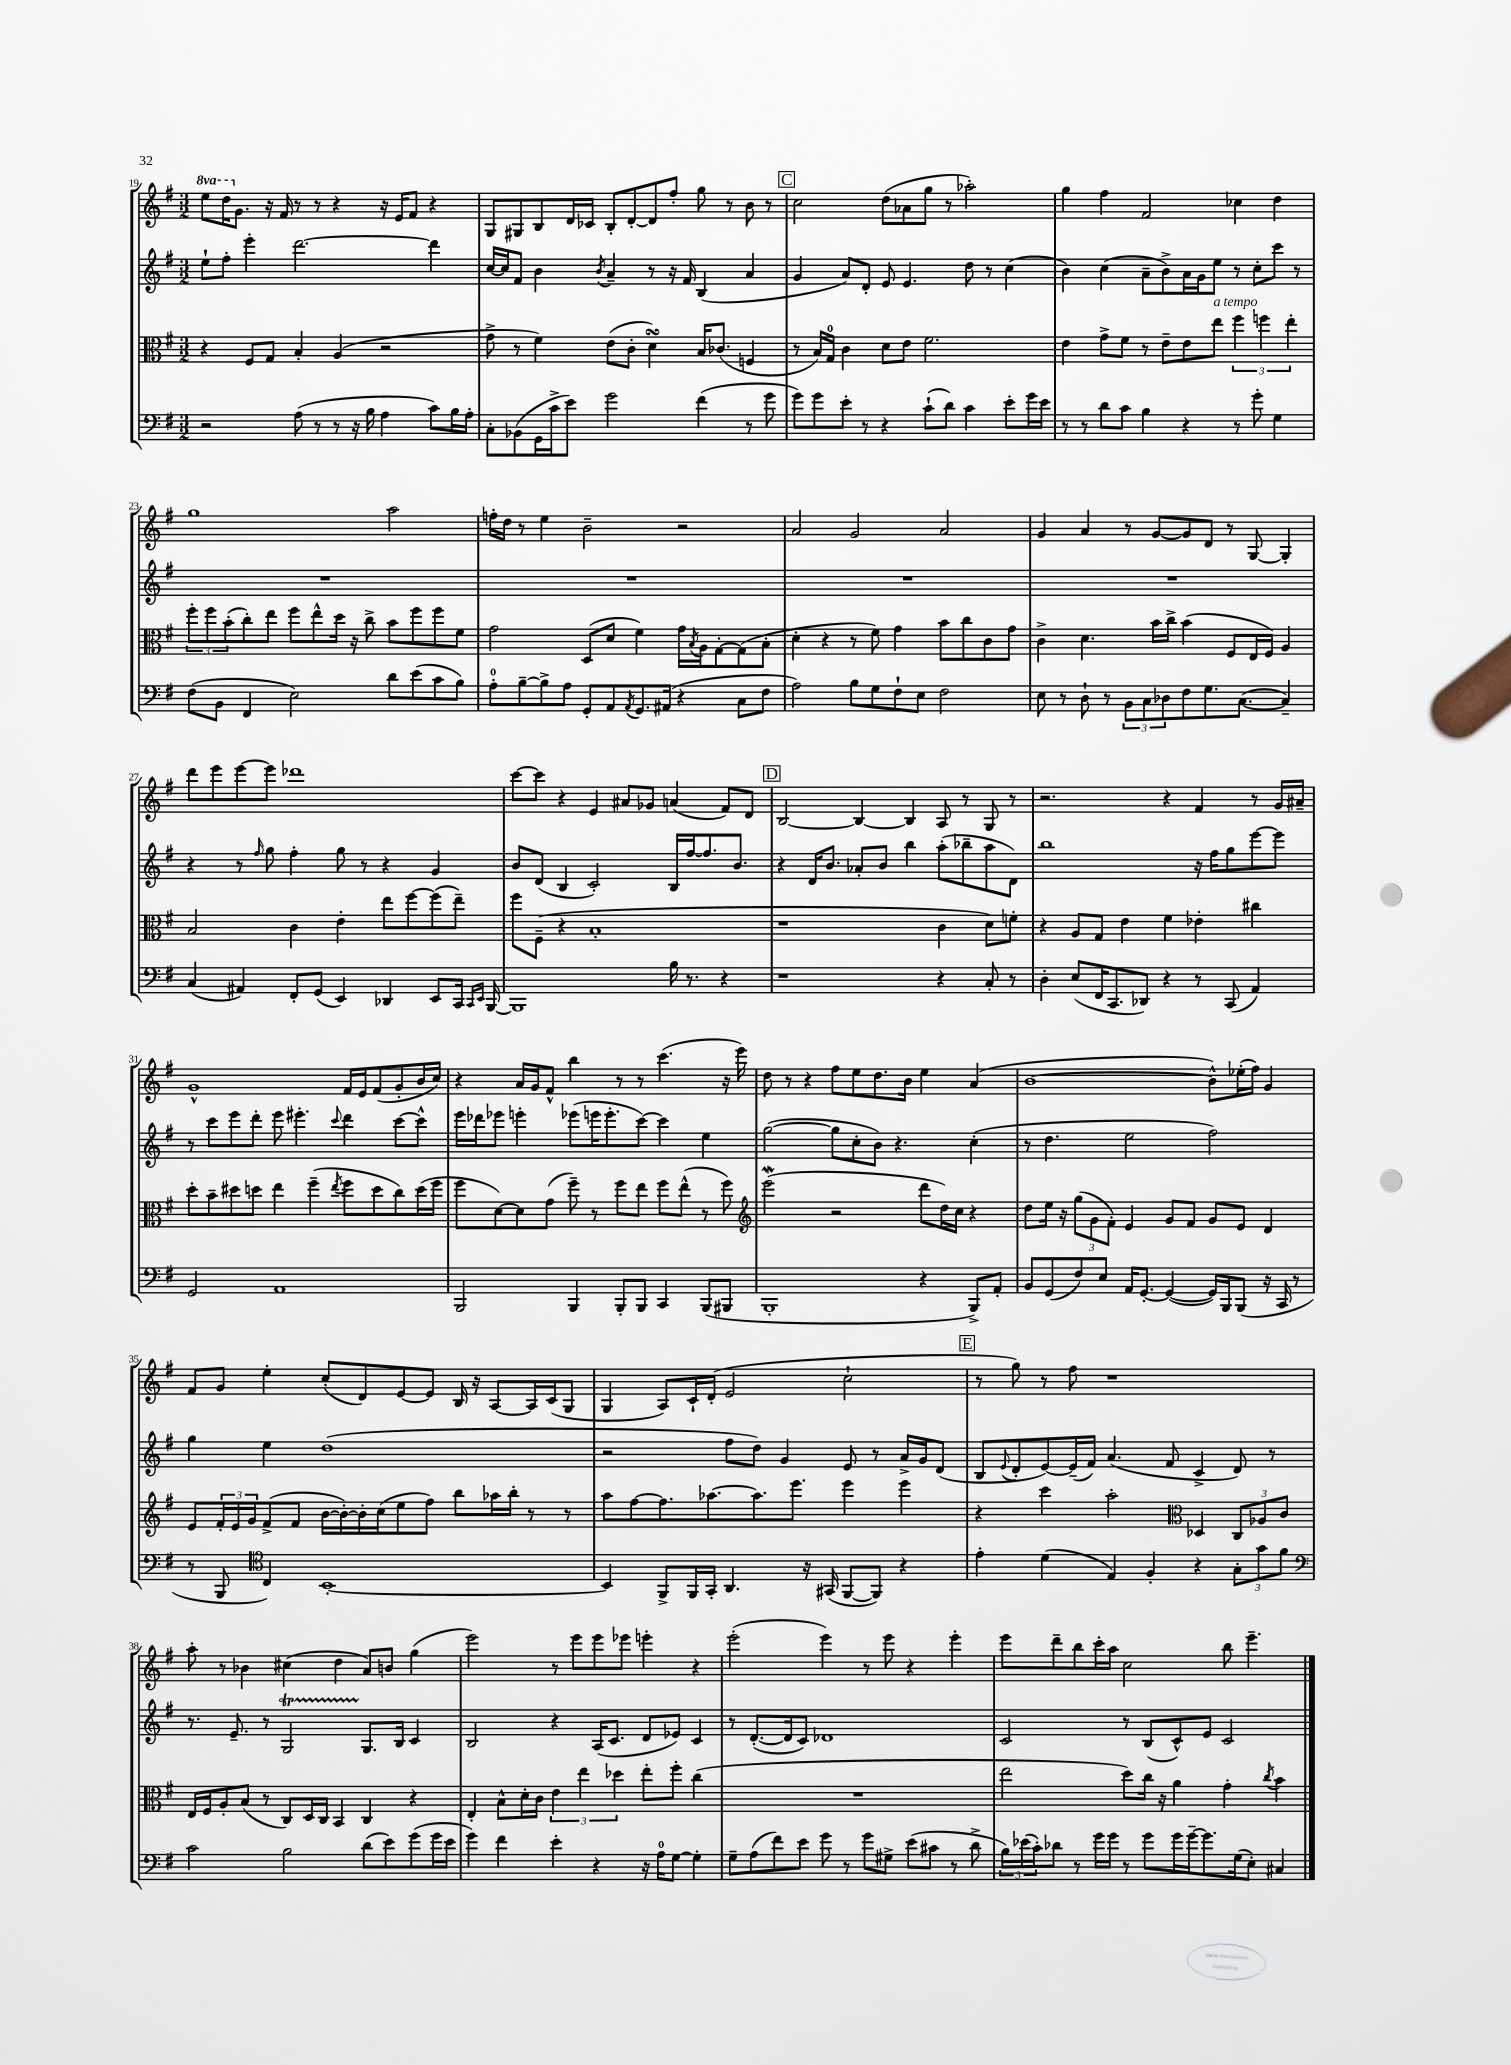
<<
\new StaffGroup <<
\new Staff = "s0" {
    \clef treble \key g \major \numericTimeSignature \time 3/2 \set Staff.ottavationMarkups = #ottavation-simple-ordinals
    \ottava #1 e'''8 d'''16 \ottava #0 g'8. r16 fis'16 r8 r8 r4 r16 e'16 fis'8 r4 |
    g8 gis8 b8 d'16 ces'16 b8-. d'8~-. d'8 fis''8-. g''8 r8 b'8 r8 |
    \mark \markup { \box "C" } c''2 d''8( aes'8 g''8 r8 aes''2-.) |
    g''4 fis''4 fis'2 ces''4 d''4 |
    g''1 a''2 |
    f''16-. d''16 r8 e''4 b'2-- r2 |
    a'2 g'2 a'2 |
    g'4 a'4 r8 g'8~ g'8 d'8 r8 g8~ g4-. |
    d'''8 e'''8 e'''8~ e'''8 des'''1 |
    c'''8~ c'''8 r4 e'4 ais'8 ges'8 a'4( fis'8) d'8 |
    \mark \markup { \box "D" } b2~ b4~ b4 a8 r8 g8 r8 |
    r2. r4 fis'4 r8 g'16 ais'16-- |
    g'1-^ fis'16 e'16 fis'8( g'8-. b'16 c''16) |
    r4 a'16 g'16 fis'8-^ b''4 r8 r8 c'''4.( r16 e'''16) |
    d''8 r8 r4 fis''8 e''8 d''8. b'16 e''4 a'4( |
    b'1~ b'8-^) ees''16-.( fis''16) g'4 |
    fis'8 g'8 e''4-. c''8-.( d'8) e'8~ e'8 b16 r16 a8~ a16 c'16( g8 |
    g4 a8) c'16-! d'16-.( e'2 c''2-! |
    \mark \markup { \box "E" } r8 g''8) r8 fis''8 r1 |
    a''8-. r8 bes'4 cis''4( d''4 a'8) b'8 g''4( |
    e'''2) r8 e'''8 e'''8 ees'''8 e'''4-. r4 |
    e'''2-.( e'''4) r8 e'''8 r4 e'''4-. |
    e'''8 d'''8-- b''8 c'''16-. a''16 c''2 b''8 e'''4.-- \bar "|." |
}
\new Staff = "s1" {
    \clef treble \key g \major \numericTimeSignature \time 3/2
    e''8-! fis''8-. e'''4-. d'''2.~ d'''4 |
    c''16~ c''16 fis'8 b'4 \acciaccatura { b'8 } a'4-- r8 r16 fis'16 b4( a'4 |
    \mark \markup { \box "C" } g'4 a'8) d'8-. e'8 e'4. d''8 r8 c''4( |
    b'4) c''4( a'8-- b'8->) a'16 g'16 e''8 r8 c''8-. c'''8 r8 |
    R1. |
    R1. |
    R1. |
    R1. |
    r4 r8 \grace { fis''16 } g''8 fis''4-. g''8 r8 r4 g'4 |
    b'8 d'8( b4 c'2-.) b16 fis''16~ fis''8. b'8. |
    \mark \markup { \box "D" } r4 d'16 b'8. aes'8-. b'8 b''4 a''8-.( bes''8-- a''8 d'8) |
    b''1 r16 fis''16 g''8 e'''8~ e'''8 |
    r8 c'''8 e'''8 d'''8-. e'''8 eis'''4.-. \appoggiatura { c'''8 } d'''4 c'''8~ c'''8-^ |
    e'''16 des'''16 ees'''8 e'''4-. ees'''8( e'''16 e'''8.-. c'''8~) c'''4 e''4 |
    g''2~( g''8 c''8-. b'8) r4. c''4-.( |
    r8 d''4. e''2 fis''2) |
    g''4 e''4 d''1( |
    r2 fis''8 d''8) g'4 e'8 r8 a'16-> g'16 d'8( |
    \mark \markup { \box "E" } b8 \appoggiatura { e'8 } d'8-. e'8~) e'16--( fis'16) a'4.( fis'8 c'4-> d'8) r8 |
    r8. e'8.-- r8 g2\startTrillSpan g8.\stopTrillSpan b16 c'4 |
    b2 r4 a16( c'8. d'8 ees'8) c'4 |
    r8 d'8.~-.( d'16 c'8) des'1 |
    c'2 r8 b8( c'8-^) e'8 c'2 \bar "|." |
}
\new Staff = "s2" {
    \clef alto \key g \major \numericTimeSignature \time 3/2
    r4 fis8 g8 b4-. a4( r2 |
    g'8-> r8 fis'4) e'8( c'8-. d'4\turn) b16 ces'8.( f4 |
    \mark \markup { \box "C" } r8 b16) g16-0 c'4 d'8 e'8 fis'2. |
    e'4 g'8-> fis'8 r8 e'8-- e'8 e''8^\markup { \italic "a tempo" } \tuplet 3/2 { fis''4 f''4 e''4-. } |
    \tuplet 3/2 { fis''8-. fis''8 b'8-.( } c''8-.) e''8 fis''8 e''8-^ d''16 r16 c''8-> b'8 fis''8 fis''8 fis'8 |
    g'2 d8( d'8 fis'4) g'16 \acciaccatura { b8 } a16 g8~-. g8( b8-. |
    d'4-. r4 r8 fis'8) g'4 b'8 c''8 c'8 g'8 |
    c'4-> d'4. b'16 c''16-> b'4( fis8 e16 fis16) a4 |
    b2 c'4 e'4-. e''8 fis''8~ fis''8( e''8--) |
    fis''8 fis8--( r4 b1-. |
    \mark \markup { \box "D" } r1 c'4 d'8) f'8-. |
    r4 a8 g8 e'4 fis'4 ees'4-. cis''4 |
    d''8-. b'8-- dis''8 d''8 e''4 fis''4--( \acciaccatura { e''8 } fis''8 d''8 c''8) d''16( fis''16 |
    fis''8 d'8~) d'8 g'8( fis''8--) r8 fis''8 e''8 fis''8 e''8-^( r8 fis''8) |
    \clef treble e'''2\mordent( r2 d'''8 d''16) c''16 r4 |
    d''8 e''16 r16 \tuplet 3/2 { g''8( g'8 fis'8-.) } e'4 g'8 fis'8 g'8 e'8 d'4 |
    e'8 \tuplet 3/2 { fis'16-. e'16 g'16 } fis'8->( fis'8 b'16~ b'16~-.) b'16-. c''16( e''8 fis''8) b''8 aes''16 b''16-. r8 r8 |
    a''8 fis''8~ fis''8. aes''8.~ aes''8. e'''8. e'''4 e'''4 |
    \mark \markup { \box "E" } r4 c'''4 a''2-. \clef alto des4 \tuplet 3/2 { c8 aes8 c'8 } |
    e16 fis16 a8-. b8( r8 c8) d16 c16 b,4 c4 r4 |
    e4-. b8-^ d'16-. c'16 \tuplet 3/2 { e'4 e''4 des''4 } e''8-. fis''8-. c''4( |
    R1. |
    e''2 d''8) c''16 r16 a'4 g'4-. \acciaccatura { c''8 } b'4 \bar "|." |
}
\new Staff = "s3" {
    \clef bass \key g \major \numericTimeSignature \time 3/2
    r2 a8( r8 r8 r16 b16 a4 c'8) b16 a16-. |
    c8-. bes,8( g,16 c'16-> e'8) g'2 fis'4( r8 g'8 |
    \mark \markup { \box "C" } g'8) g'8 e'8-. r8 r4 c'8-!( d'8) c'4 e'8-. g'16 e'16 |
    r8 r8 d'8 c'8 b4 r4 r8 g'8-. g4 |
    fis8( b,8 fis,4 e2) d'8 e'8( c'8 b8) |
    a8-0-. b8~-- b8-> a8 g,8-. a,8 \acciaccatura { a,8 } g,8. ais,16( r4 c8 fis8 |
    a2) b8 g8 fis8-! e8 fis2 |
    e8 r8 d8-! r8 \tuplet 3/2 { b,8 c8 des8 } fis8 g8. c8.~( c4--) |
    c4( ais,4) fis,8-. g,8( e,4) des,4 e,8 c,16 \grace { c,16 e,16 } b,,16~ |
    b,,1 b16 r8. r4 |
    \mark \markup { \box "D" } r1 r4 c8-. r8 |
    d4-. e8( fis,16 c,8. des,8) r4 r8 c,8( a,4) |
    g,2 a,1 |
    b,,2 b,,4 b,,8-. b,,8 c,4 b,,8( bis,,8 |
    b,,1-. r4 b,,8->) a,8-. |
    b,8 g,8( fis8) e8 a,16 g,8.~-. g,4~( g,16) b,,16 b,,8( r16 c,16 r8 |
    r8 b,,8 \clef tenor c4) b,1~-. |
    b,4 fis,8-> fis,16 g,16-. a,4. r16 gis,16( fis,8~ fis,8) r4 |
    \mark \markup { \box "E" } e'4-. d'4( e4) fis4-. r4 \tuplet 3/2 { g8-. g'8 fis'8 } |
    \clef bass c'2 b2 d'8( e'8) g'8( g'16 e'16 |
    g'4) fis'4 e'4-. r4 r16 a16-0 g8~ g4-. |
    g8-- a8( fis'8) e'8 g'8 r8 g'8 gis8-> e'8( cis'8 r8 d'8-> |
    \tuplet 3/2 { b16) ees'16( c'16-.) } des'8 r8 g'16 g'16 r8 g'8 g'16 g'16~-- g'8. g16( e8-.) cis4 \bar "|." |
}
>>
>>
\layout { \context { \Score currentBarNumber = #19 } }
